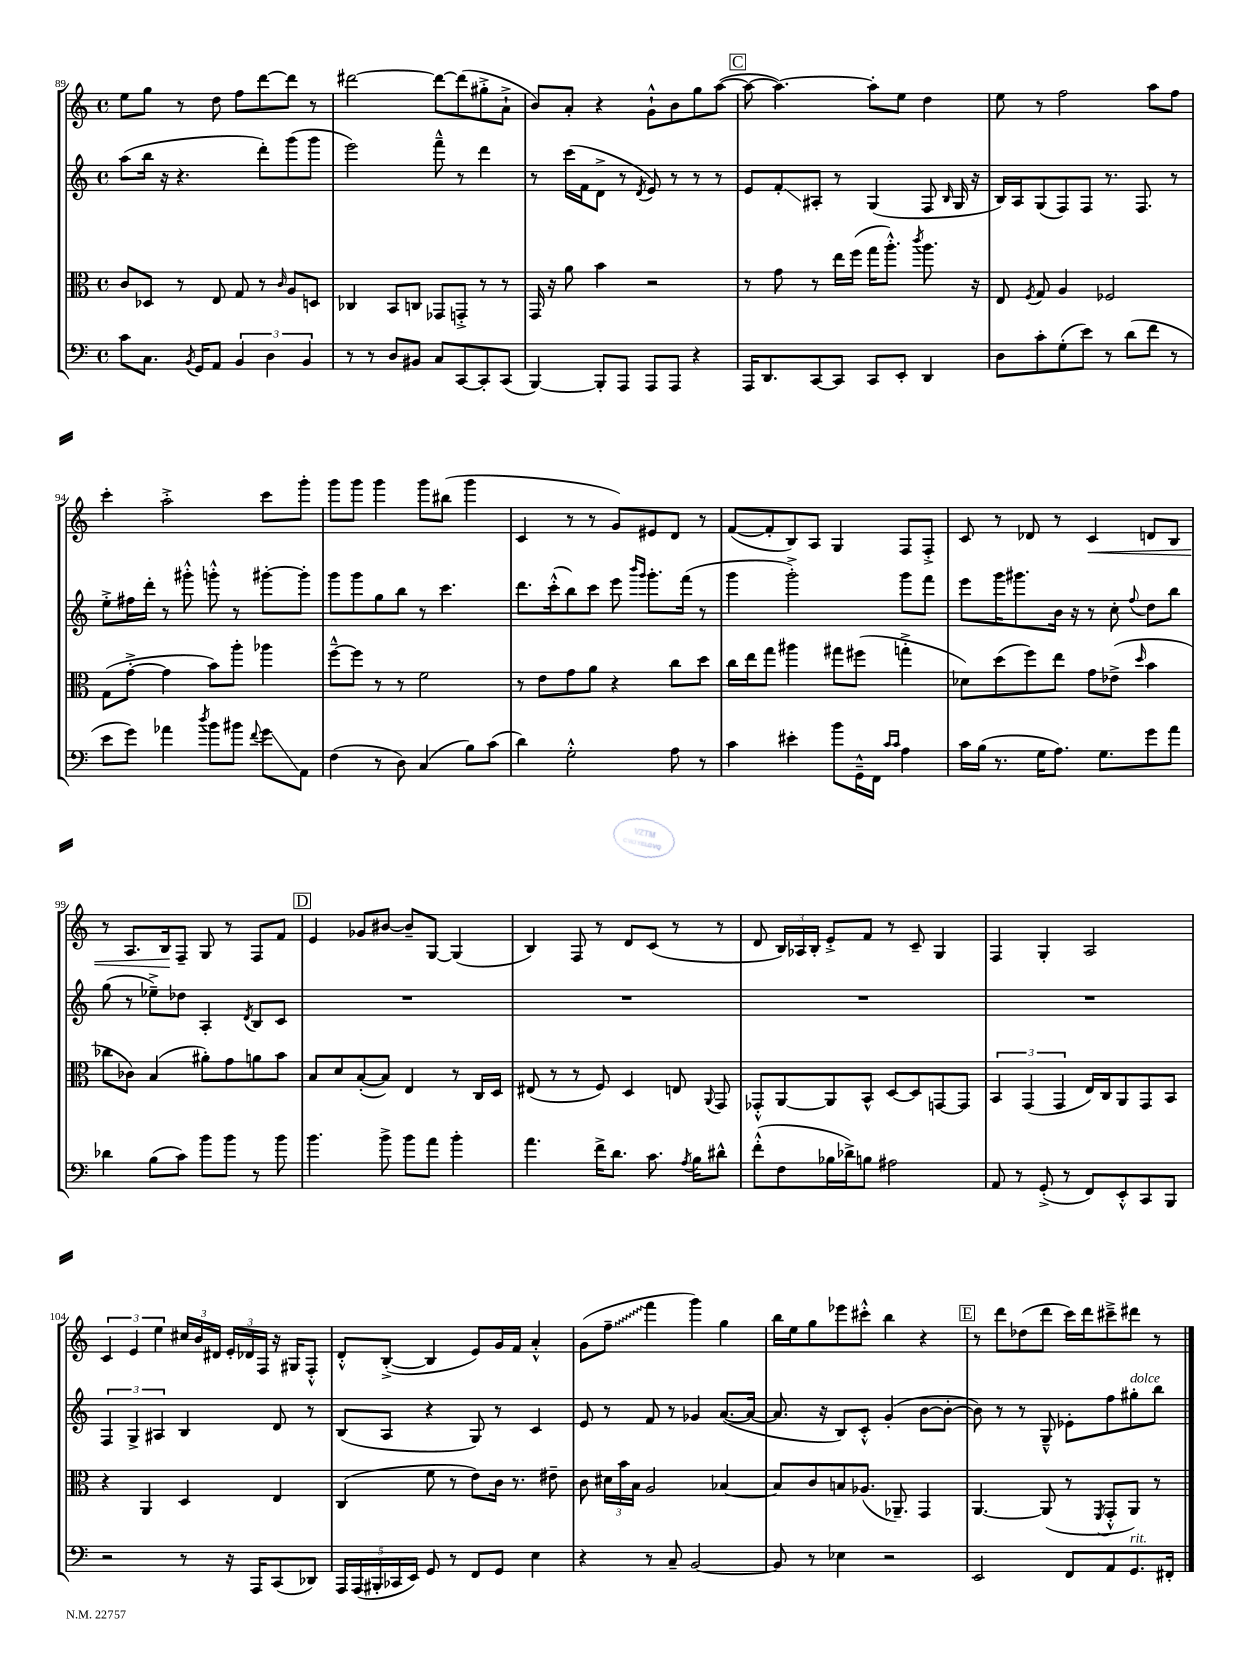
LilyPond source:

<<
\new StaffGroup <<
\new Staff = "s0" {
    \clef treble \key c \major \defaultTimeSignature \time 4/4
    \autoBeamOff e''8[ g''8] r8 d''8 f''8[ d'''8~ d'''8] r8 |
    dis'''2~ dis'''8[~ dis'''8( gis''8-.-> a'8]-!-> |
    b'8[) a'8]-. r4 g'8[-!-^ b'8 g''8 a''8]~( |
    \mark \markup { \box "C" } a''8~ a''4.~) a''8[-. e''8] d''4 |
    e''8 r8 f''2 a''8[ f''8] |
    c'''4-. a''2-.-> c'''8[ g'''8]-. |
    g'''8[ g'''8] g'''4 g'''8[ bis''8]( g'''4 |
    c'4 r8 r8 g'8[) eis'8 d'8] r8 |
    f'8[~( f'8-. b8) a8] g4 f8[ f8]-.-> |
    c'8 r8 des'8 r8 c'4\< d'8[ b8] |
    r8 a8.[ b16\! f8]-- g8 r8 f8[ f'8] |
    \mark \markup { \box "D" } e'4 ges'8[ bis'8]~ bis'8[-- g8]~ g4( |
    b4) f8 r8 d'8[ c'8]( r8 r8 |
    d'8 \tuplet 3/2 { b16[) aes16 b16]-. } e'8[-.-> f'8] r8 c'8-- g4 |
    f4 g4-. a2 |
    \tuplet 3/2 { c'4 e'4 e''4 } \tuplet 3/2 { cis''16[ b'16 dis'16] } \tuplet 3/2 { e'16[-. des'16 f16] } r16 gis16[ f8]-.-^ |
    d'8[-.-^ b8]~-.->( b4 e'8[) g'16 f'16] a'4-.-^ |
    g'8[( \once \override Glissando.style = #'zigzag f''8]--\glissando f'''4 g'''4) g''4 |
    b''16[ e''16 g''8 ees'''8 cis'''8]-.-^ b''4 r4 |
    \mark \markup { \box "E" } r8 d'''8[ des''8( d'''8] c'''16[) d'''16 cis'''8---> dis'''8] r8 \bar "|." |
}
\new Staff = "s1" {
    \clef treble \key c \major \defaultTimeSignature \time 4/4
    \autoBeamOff a''8[( b''16] r16 r4. d'''8[-.) g'''8( g'''8] |
    e'''2) f'''8---^ r8 d'''4 |
    r8 c'''16[( f'16 d'8]-> r8 \acciaccatura { d'8 } e'8) r8 r8 r8 |
    \mark \markup { \box "C" } e'8[ f'8-.\glissando ais8]-. r8 g4( f8 \grace { b16 } g16 r16 |
    b16[) a16 g8( f8) f8] r8. f8. r8 |
    e''8[-.-> fis''16 d'''16]-. r8 gis'''8-.-^ g'''8-.-^ r8 gis'''8[~-. gis'''8]-. |
    g'''8[ g'''8 g''8 b''8] r8 c'''4. |
    d'''8.[ c'''16-.-^( b''8) c'''8] e'''8 \grace { b'''16[ g'''16] } g'''8.[-. f'''16]( r8 |
    g'''4 g'''2-.->) g'''8[ f'''8] |
    e'''8[ g'''16 gis'''8. b'16] r16 r8 c''8-. \appoggiatura { f''8 } d''8[ b''8] |
    g''8( r8 ees''8[--->) des''8] a4-. \acciaccatura { d'8 } b8[ c'8] |
    \mark \markup { \box "D" } R1 |
    R1 |
    R1 |
    R1 |
    \tuplet 3/2 { f4 g4-> ais4 } b4 d'8 r8 |
    b8[( a8] r4 g8) r8 c'4 |
    e'8 r8 f'8 r8 ges'4 a'8.[~( a'16]~ |
    a'8. r16 b8[) c'8]-.-^ g'4-.( b'8[~ b'8]~-. |
    \mark \markup { \box "E" } b'8) r8 r8 g8---^ ees'8[-. f''8 gis''8-.^\markup { \italic "dolce" } b''8] \bar "|." |
}
\new Staff = "s2" {
    \clef alto \key c \major \defaultTimeSignature \time 4/4
    \autoBeamOff c'8[ des8] r8 e8 g8 r8 \grace { c'16 } a8[ d8] |
    ces4 b,8[ c8] ges,8[ g,8]-.-> r8 r8 |
    g,16 r16 a'8 b'4 r2 |
    \mark \markup { \box "C" } r8 g'8 r8 e''16[ f''16]( g''16[ a''8.]-.-^) \acciaccatura { c'''8 } a''8. r16 |
    e8 \acciaccatura { f8 } g8 a4 fes2 |
    g8[( g'8]~-.-> g'4 b'8[) a''8]-. aes''4 |
    f''8[~---^ f''8] r8 r8 f'2 |
    r8 e'8[ g'8 a'8] r4 c''8[ d''8] |
    c''16[ e''16 g''8] ais''4 gis''8[ fis''8]( g''4-.-> |
    des'8[) d''8( f''8) e''8] g'8[ ees'8]->( \grace { d''16 } b'4 |
    ces''8[ ces'8]) b4( ais'8[-.) g'8 a'8 b'8] |
    \mark \markup { \box "D" } b8[ d'8 b8~-.( b8]) e4 r8 c16[ d16] |
    eis8( r8 r8 f8) d4 e8 \appoggiatura { a,8 } g,8 |
    ges,8[-.-^ a,8~ a,8 b,8]-^ d8[~ d8 g,8~ g,8] |
    \tuplet 3/2 { b,4 g,4( g,4 } e16[) c16 a,8 g,8 b,8] |
    r4 a,4 d4 e4 |
    c4( f'8 r8 e'8[) c'16] r8. eis'8-- |
    c'8 \tuplet 3/2 { dis'16[ b'16 b16] } a2 bes4~ |
    bes8[ c'8 b8 aes8.]( aes,8.--) g,4 |
    \mark \markup { \box "E" } a,4.~ a,8( r8 \acciaccatura { f,8 } g,8[-.-^ a,8]) r8 \bar "|." |
}
\new Staff = "s3" {
    \clef bass \key c \major \defaultTimeSignature \time 4/4
    \autoBeamOff c'8[ c8.] \acciaccatura { b,8 } g,16[ a,8] \tuplet 3/2 { b,4 d4 b,4 } |
    r8 r8 d8[ bis,8] c8[ c,8~ c,8-. c,8]( |
    b,,4~) b,,8[-. a,,8] a,,8[ a,,8] r4 |
    \mark \markup { \box "C" } a,,16[ d,8. c,8~ c,8] c,8[ e,8]-. d,4 |
    d8[ c'8-. g8-.( e'8]) r8 d'8[( f'8] r8 |
    e'8[ g'8]) aes'4 \acciaccatura { d''8 } b'8[ bis'8] \appoggiatura { f'8 } g'8[\glissando a,8] |
    f4( r8 d8) c4( b8[) c'8]( |
    d'4) g2-.-^ a8 r8 |
    c'4 eis'4-. b'8[ g,16---^ f,16] \grace { c'16[ c'16] } a4 |
    c'16[ b16]( r8. g16[ a8.]) g8.[ g'8 a'8] |
    des'4 b8[( c'8]) b'8[ b'8] r8 b'8 |
    \mark \markup { \box "D" } b'4. b'8-> b'8[ a'8] b'4-. |
    a'4. f'16[-> d'8.] c'8. \acciaccatura { a8 } b16[ dis'8]-^ |
    f'8[-.-^( f8 bes16 des'16->) b8] ais2 |
    a,8 r8 g,8-.->( r8 f,8[) e,8-.-^ c,8 b,,8] |
    r2 r8 r16 a,,16[ c,8( des,8]) |
    \tuplet 5/4 { a,,16[ a,,16( bis,,16-. ces,16 e,16]) } g,8 r8 f,8[ g,8] e4 |
    r4 r8 c8-- b,2~ |
    b,8 r8 ees4 r2 |
    \mark \markup { \box "E" } e,2 f,8[ a,8 g,8.^\markup { \italic "rit." } fis,16]-. \bar "|." |
}
>>
>>
\layout { \context { \Score currentBarNumber = #89 } }
